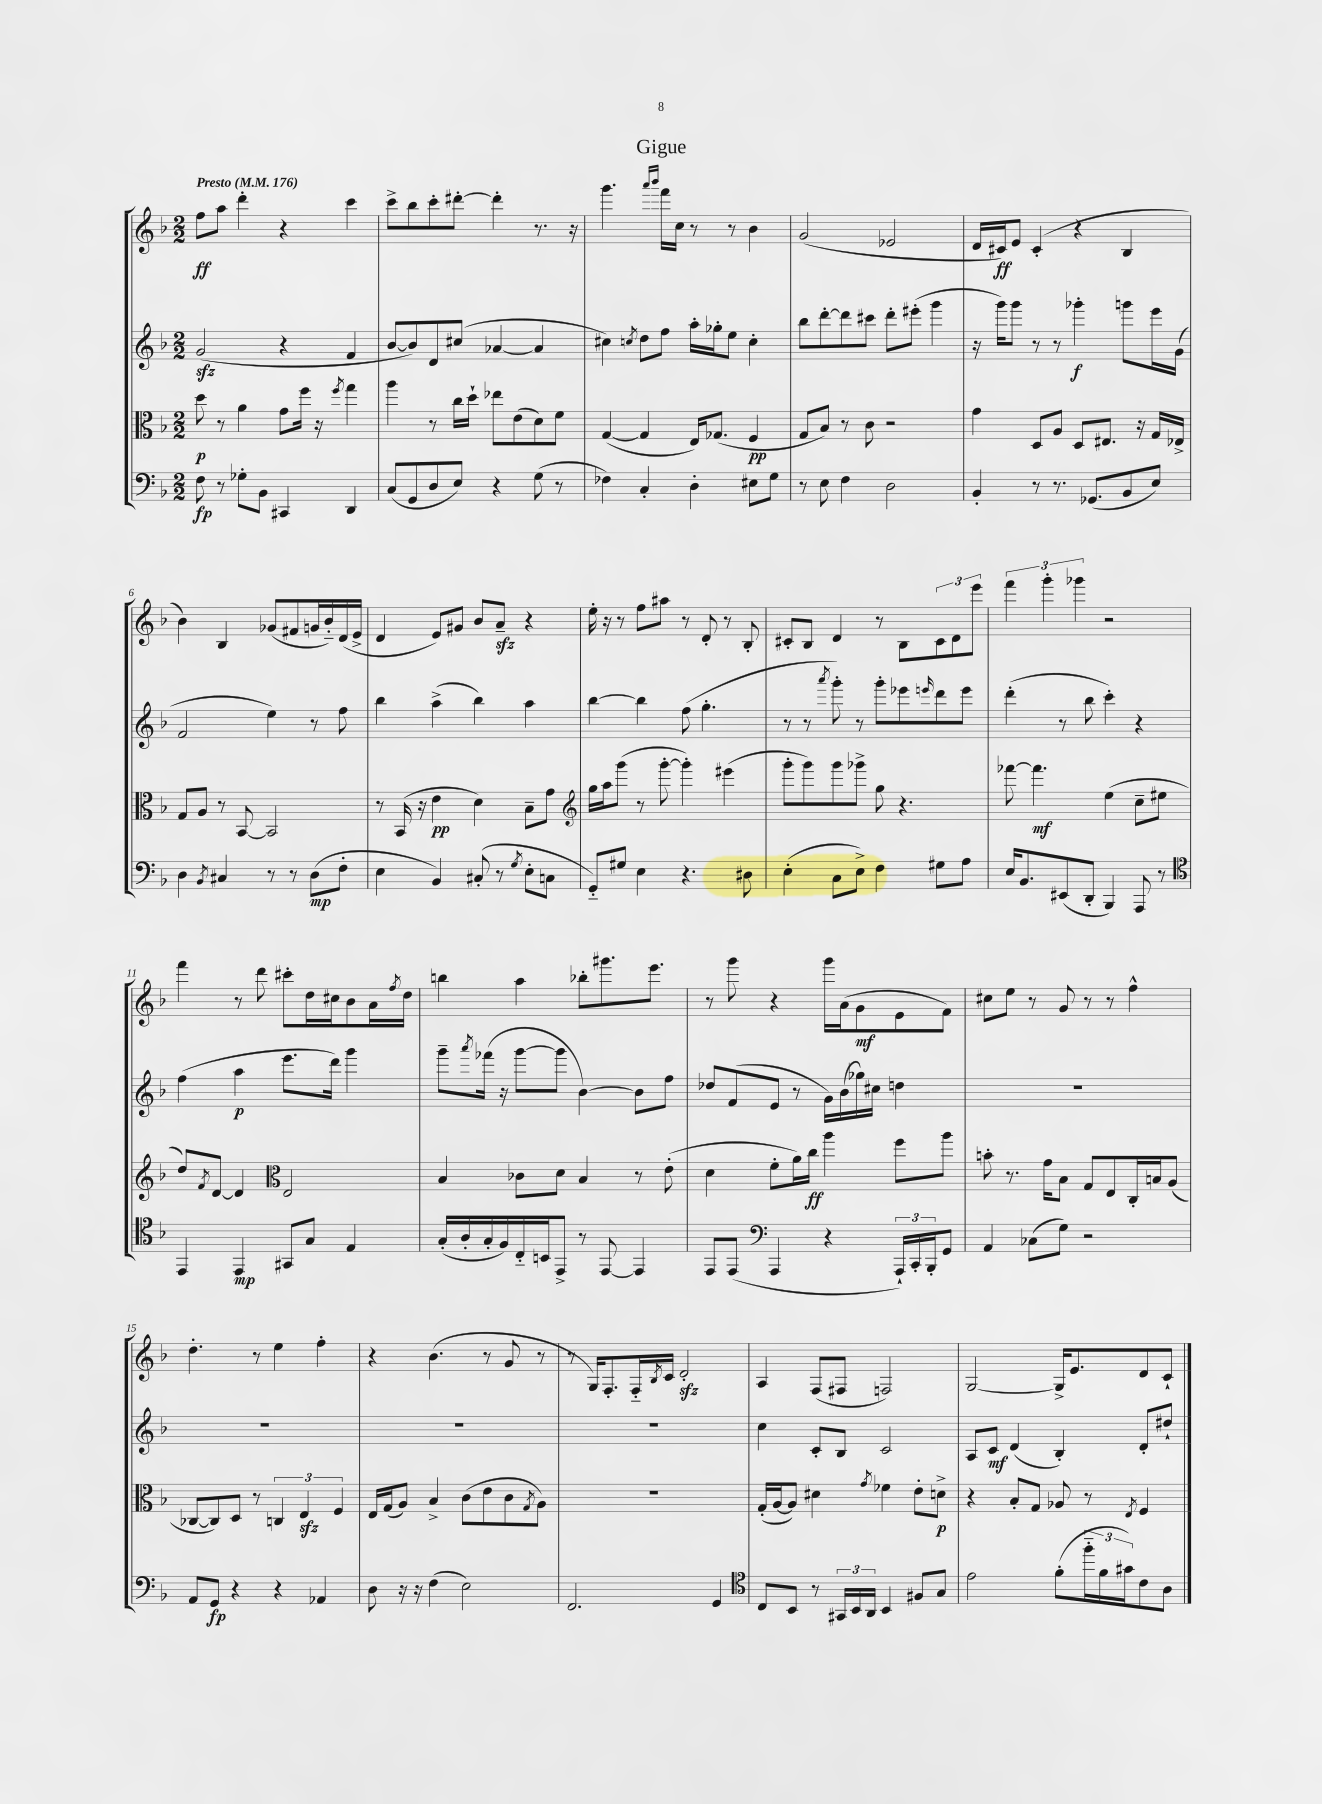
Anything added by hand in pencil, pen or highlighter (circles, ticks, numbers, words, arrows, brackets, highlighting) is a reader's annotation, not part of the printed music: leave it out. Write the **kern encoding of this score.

**kern	**kern	**kern	**kern
*staff4	*staff3	*staff2	*staff1
*clefF4	*clefC3	*clefG2	*clefG2
*k[b-]	*k[b-]	*k[b-]	*k[b-]
*M2/2	*M2/2	*M2/2	*M2/2
*MM176	*MM176	*MM176	*MM176
8F	8dd	(2g	8ff
8r	8r	.	8aa
8G-'	4a	.	4ddd'
8BB-	.	.	.
4CC#	8g	4r	4r
.	16ff	.	.
.	16r	.	.
.	8qff	.	.
4DD	4gg	4f	4ccc
=	=	=	=
(8C	4aa	[8b-	8ccc^
8GG	.	8b-])	8bb-
8D	8r	8d	8ccc'
8E)	16cc	(8cc#	[8ddd#'
.	16dd`	.	.
4r	8ee-	[4a-	4ddd#']
.	(8e	.	.
(8G	8d)	4a-]	8.r
8r	8f	.	.
.	.	.	16r
=	=	=	=
4F-)	([4G	4cc#)	4.ggg
.	.	8qcc	.
4C'	4G]	8dd	.
.	.	.	16qqaaa
.	.	.	16qqbbb-
.	.	8ff	16fff
.	.	.	16cc
4D'	16E)	16aa'	8r
.	(8.G-	16gg-'	.
.	.	8ee	8r
8E#	4F	4cc'	4b-
8G	.	.	.
=	=	=	=
8r	8G	8bb-	(2g
8E	8B-)	[8ddd'	.
4F	8r	8ddd]	.
.	8c	8ccc#	.
2D	2r	8ddd'	2e-
.	.	(8eee#'	.
.	.	4ggg	.
=	=	=	=
4BB-'	4g	16r	16d
.	.	16ggg)	16c#)
.	.	8ggg	8e
8r	8D	8r	(4c#'
8.r	8A	8r	.
.	8D	4ggg-'	4r
(8.GG-	.	.	.
.	8.E#	.	.
8BB-	.	8ggg	4B-
.	16r	.	.
8E)	16G	16eee	.
.	16E-^	(16g	.
=	=	=	=
4D	8G	2f	4b-)
.	8A	.	.
8qBB-	.	.	.
4C#	8r	.	4B-
.	[8BB-	.	.
8r	2BB-]	4ee)	(8g-
8r	.	.	8f#
(8D	.	8r	16g
.	.	.	16b-'~)
8F'	.	8ff	(16d
.	.	.	16e^
=	=	=	=
4E	8r	4bb-	4d
.	(16BB-	.	.
.	16r	.	.
4BB-)	4e	(4aa^	8e)
.	.	.	8g#
(8C#'	4d)	4bb-)	8b-
8r	.	.	8a~
8qG	.	.	.
8E'	8B-~	4aa	4r
8C	8g	.	.
=	=	=	=
*	*clefG2	*	*
8GG'~)	16gg	[4bb-	16ee'
.	16aa	.	16r
8G#	(8ggg	.	8r
4E	8r	4bb-]	8ff
.	[8ggg'	.	8aa#
4.r	4ggg'])	(8ff	8r
.	.	4.gg'	8d'
.	(4eee#	.	8r
8D#	.	.	8B-'
=	=	=	=
(4E'	8ggg'	8r	8c#'
.	8ggg)	8r	8B-
.	.	8qaaa	.
8C	8ggg	8ggg')	4d
8E^)	8ggg-^	8r	.
4F	8gg	8ggg'	8r
.	4.r	8eee-	8B-
.	.	16qqeee	.
8G#	.	8ddd	12c#
.	.	.	12d
8A	.	8eee	.
.	.	.	12eee
=	=	=	=
16E	[8fff-	(4ddd'	6fff
8.BB-	.	.	.
.	4.fff-]	.	.
.	.	.	6ggg'
(8EE#	.	8r	.
.	.	.	6ggg-
8DD'	.	8bb-	.
4BBB-)	(4ee	4ccc')	2r
8AAA	8cc~	4r	.
8r	8ee#	.	.
=	=	=	=
*clefC4	*	*	*
4EE	8dd)	(4ff	4fff
.	8qf	.	.
.	[8d	.	.
4EE	4d]	4aa	8r
.	.	.	8ddd
*	*clefC3	*	*
8GG#	2E	8.eee	8ccc#'
8G	.	.	16dd
.	.	16ddd)	16cc#
4E	.	4ggg	8b-
.	.	.	16a
.	.	.	8qff
.	.	.	16dd
=	=	=	=
(16G'	4B-	8ggg~	4bb
16A'	.	.	.
.	.	8qaaa	.
16G'	.	(16fff-	.
16F)	.	16r	.
16C'~	8c-	[8ggg	4aa
16BB	.	.	.
8EE^	8d	8ggg]	.
8r	4B-	[4b-)	8bb-'
[8EE	.	.	8.ggg#
4EE]	8r	8b-]	.
.	.	.	8.eee
.	(8e'	8ff	.
=	=	=	=
8EE	4d	8dd-	8r
(8EE	.	(8f	8ggg
*clefF4	*	*	*
4AAA	8f'	8e	4r
.	16a)	8r	.
.	16cc	.	.
4r	4aa	16g)	16ggg
.	.	(16b-	(16a
.	.	16gg-)	8g
.	.	16cc#	.
24AAA`)	8ff	4dd	8e
24CC'	.	.	.
24BBB-'	.	.	.
8GG	8aa	.	8f)
=	=	=	=
4AA	8b'	1r	8cc#
.	8.r	.	8ee
(8C-	.	.	8r
.	16g	.	.
8G)	8B-	.	8g
2r	8G	.	8r
.	8E	.	8r
.	16C'	.	4ff^^
.	16B	.	.
.	(8A	.	.
=	=	=	=
8AA	[8C-	1r	4.dd'
8GG	8C-])	.	.
4r	8D	.	.
.	8r	.	8r
4r	6C	.	4ee
.	6E	.	.
4AA-	.	.	4ff'
.	6F	.	.
=	=	=	=
8D	16E	1r	4r
.	(16G	.	.
16r	8A)	.	.
16r	.	.	.
(4F	4B-^	.	(4.b-
2E)	(8c	.	.
.	8e	.	8r
.	8c	.	8g
.	8qG	.	.
.	8A)	.	8r
=	=	=	=
2.FF	1r	1r	8r
.	.	.	16G)
.	.	.	8.F'
.	.	.	16F'~
.	.	.	8qB-
.	.	.	16c
.	.	.	2d'
4GG	.	.	.
=	=	=	=
*clefC4	*	*	*
8C	(16G'	4cc	4A
.	[16A	.	.
8BB-	8A])	.	.
8r	4d#	8c'	(8F
24GG#	.	8B-	8F#
24BB-	.	.	.
24AA	.	.	.
.	8qg	.	.
4BB-	4f-	2c	2F)
8F#	8e'	.	.
8G	8d^	.	.
=	=	=	=
2e	4r	8A	[2G
.	.	8c	.
.	8B-'	(4d	.
.	8G	.	.
(8f'	8A-	4B-')	16G^]
.	.	.	8.e
24ff'~	8r	.	.
24f	.	.	.
24g#)	.	.	.
.	8qE	.	.
8c	4F	8d'	8d
8A	.	8dd#`	8c`
==	==	==	==
*-	*-	*-	*-
